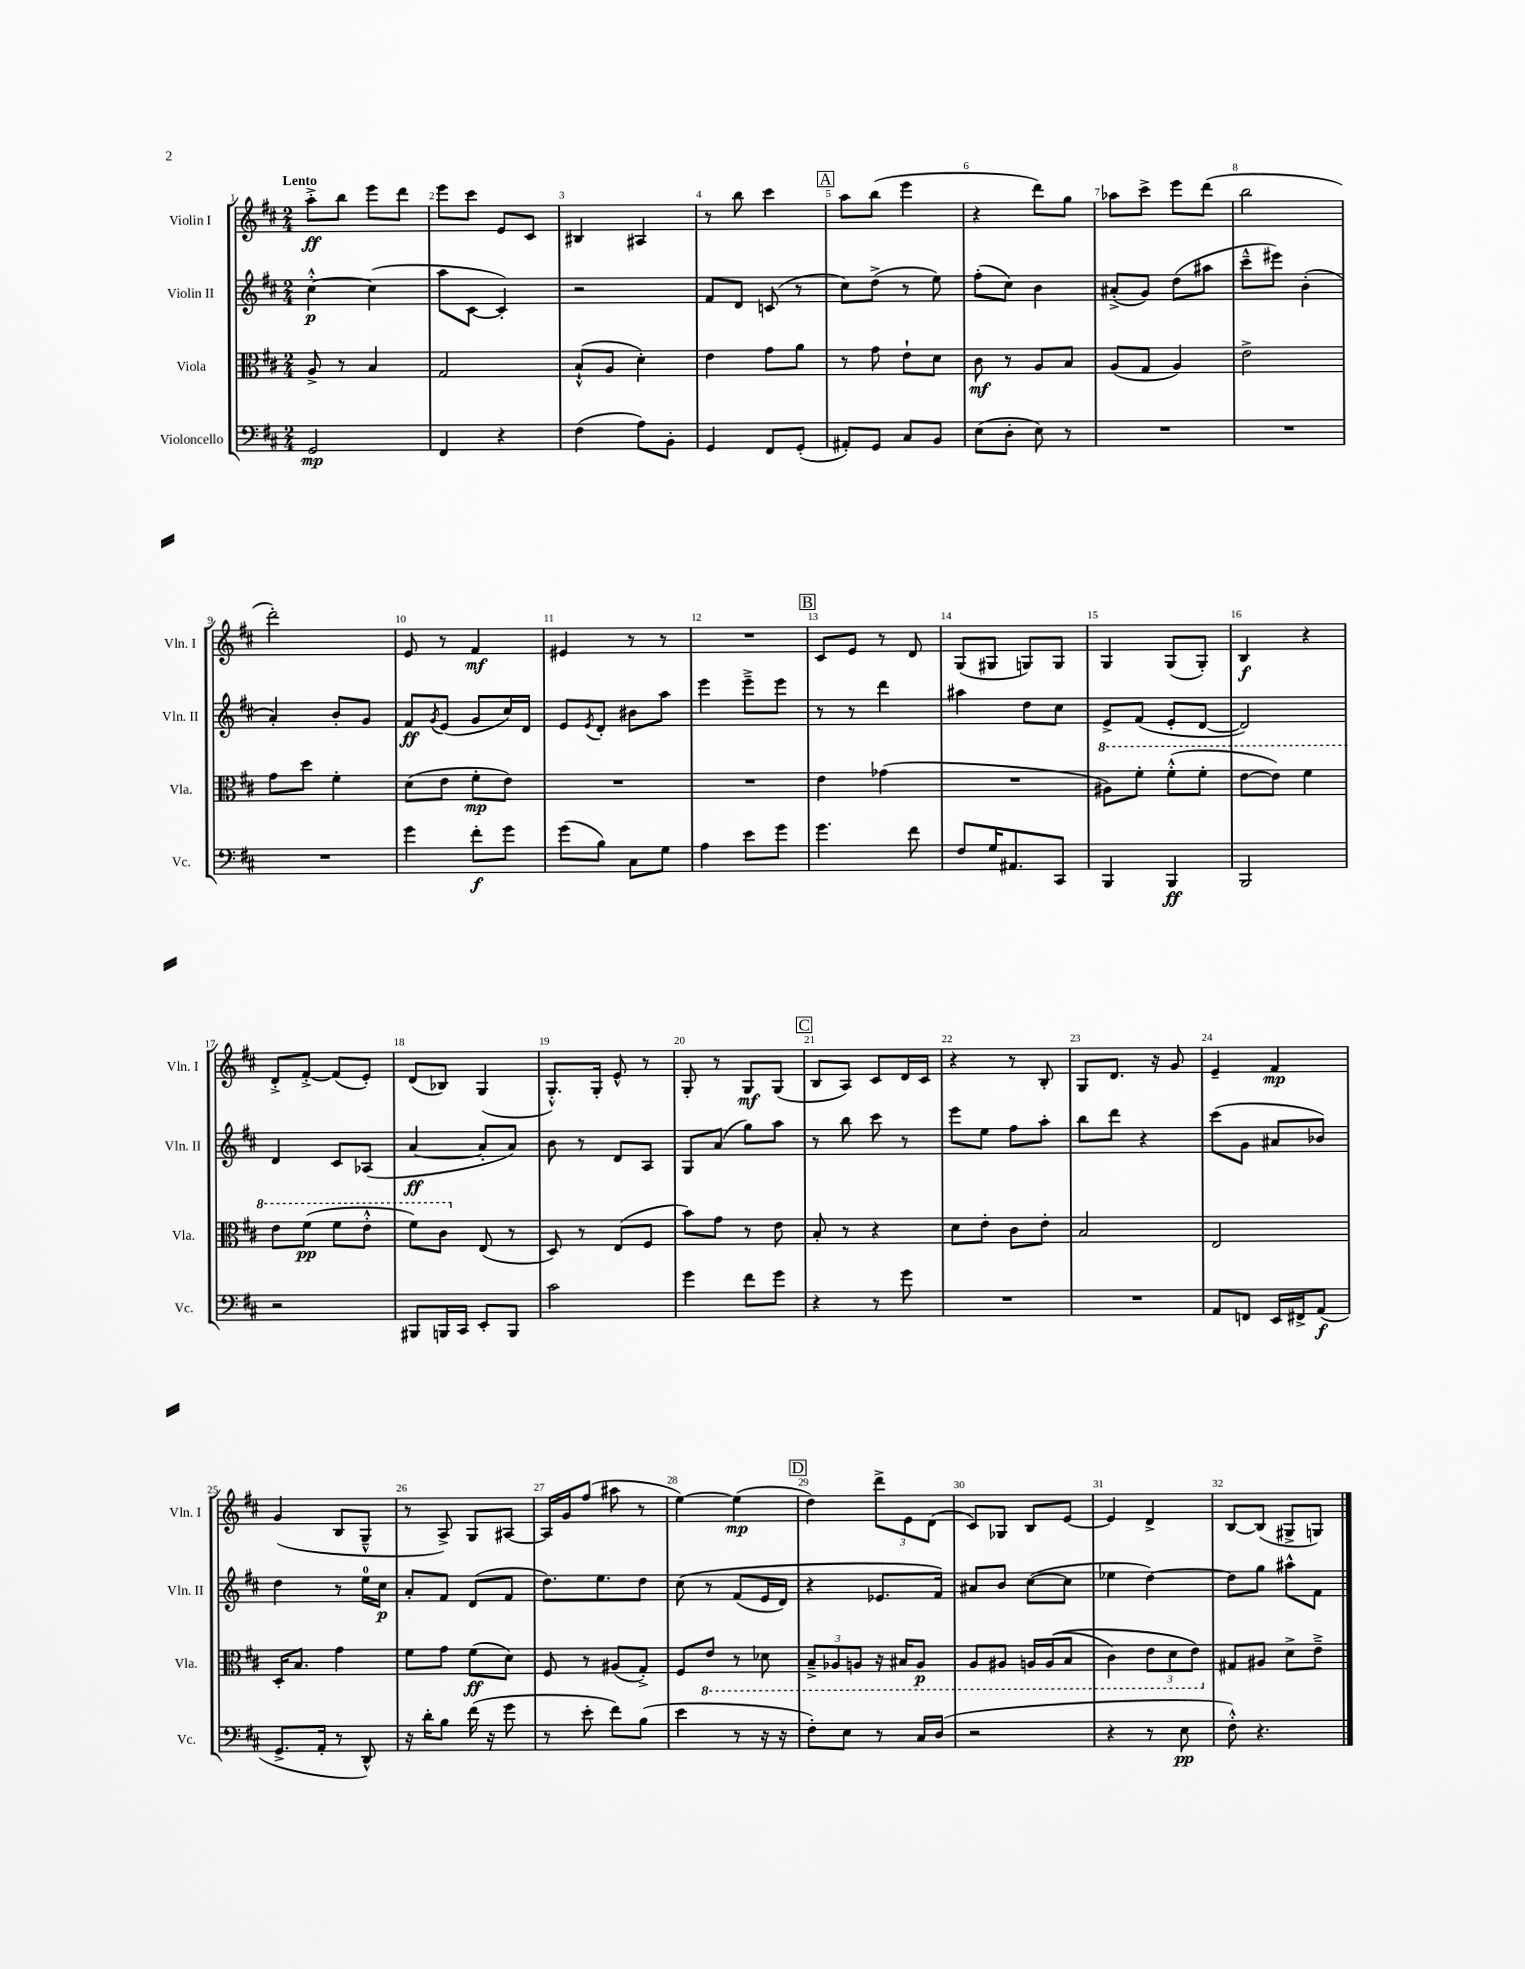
<<
\new StaffGroup <<
\new Staff = "s0" \with { instrumentName = "Violin I" shortInstrumentName = "Vln. I" } {
    \clef treble \key d \major \numericTimeSignature \time 2/4 \tempo "Lento"
    a''8-.->\ff b''8 e'''8 d'''8 |
    e'''8 cis'''8 e'8 cis'8 |
    bis4 ais4 |
    r8 b''8 cis'''4 |
    \mark \markup { \box "A" } a''8 b''8( e'''4 |
    r4 d'''8) g''8 |
    aes''8 cis'''8-> e'''8 d'''8( |
    b''2 |
    d'''2-.) |
    e'8 r8 fis'4\mf |
    eis'4 r8 r8 |
    R2 |
    \mark \markup { \box "B" } cis'8 e'8 r8 d'8 |
    g8( gis8 g8) g8 |
    g4 g8( g8-.) |
    b4\f r4 |
    d'8-.-> fis'8~-.-> fis'8( e'8-.) |
    d'8( bes8) g4( |
    g8.-.-^) g16-. e'8-^ r8 |
    g8-. r8 g8\mf g8( |
    \mark \markup { \box "C" } b8 a8) cis'8 d'16 cis'16 |
    r4 r8 b8-. |
    g8 d'8. r16 g'8 |
    e'4-- fis'4\mp |
    g'4( b8 g8---^ |
    r8 a8->) g8 ais8~ |
    ais16 g'16 fis''8( ais''8 r8 |
    e''4~) e''4\mp( |
    \mark \markup { \box "D" } d''4) \tuplet 3/2 { d'''8-> e'8 d'8( } |
    cis'8) ges8 b8 e'8~ |
    e'4 d'4-> |
    b8~ b8( gis8-> g8) \bar "|." |
}
\new Staff = "s1" \with { instrumentName = "Violin II" shortInstrumentName = "Vln. II" } {
    \clef treble \key d \major \numericTimeSignature \time 2/4
    cis''4~-.-^\p cis''4( |
    a''8 cis'8~ cis'4-.) |
    r2 |
    fis'8 d'8 c'8( r8 |
    \mark \markup { \box "A" } cis''8) d''8->( r8 e''8) |
    fis''8-.( cis''8) b'4 |
    ais'8-.->( g'8) d''8( ais''8 |
    cis'''8---^ eis'''8) b'4-.( |
    a'4-.) b'8-. g'8 |
    fis'8\ff \acciaccatura { g'8 } e'8( g'8 cis''16) d'16 |
    e'8 \acciaccatura { e'8 } d'8-. bis'8 a''8 |
    e'''4 e'''8---> e'''8 |
    \mark \markup { \box "B" } r8 r8 d'''4 |
    ais''4 d''8 cis''8 |
    e'8-> fis'8( e'8-. d'8~ |
    d'2) |
    d'4 cis'8 aes8( |
    a'4~\ff a'8-. a'8) |
    b'8 r8 d'8 a8 |
    g8 a'8( g''8) a''8 |
    \mark \markup { \box "C" } r8 b''8 cis'''8 r8 |
    e'''8 e''8 fis''8 a''8-. |
    b''8 d'''8 r4 |
    cis'''8( g'8 ais'8 bes'8) |
    d''4 r8 e''16-0 cis''16\p |
    a'8-. fis'8 d'8( fis'8 |
    d''8.) e''8. d''8 |
    cis''8\( r8 fis'8( e'16 d'16) |
    \mark \markup { \box "D" } r4 ees'8. fis'16\) |
    ais'8 b'8 cis''8~( cis''8 |
    ees''4 d''4~) |
    d''8 g''8 ais''8-^ fis'8 \bar "|." |
}
\new Staff = "s2" \with { instrumentName = "Viola" shortInstrumentName = "Vla." } {
    \clef alto \key d \major \numericTimeSignature \time 2/4
    a8-> r8 b4 |
    g2 |
    b8-!-^( a8 d'4-.) |
    e'4 g'8 a'8 |
    \mark \markup { \box "A" } r8 g'8 e'8-! d'8 |
    cis'8\mf r8 a8 b8 |
    a8( g8 a4) |
    e'2-> |
    g'8 d''8 fis'4-. |
    d'8( e'8 fis'8-.\mp e'8) |
    R2 |
    R2 |
    \mark \markup { \box "B" } e'4 ges'4( |
    R2 |
    \ottava #1 ais'8) fis''8-. fis''8-.-^( fis''8-. |
    e''8~ e''8) fis''4 |
    e''8 fis''8\pp( fis''8 e''8-.-^ |
    fis''8) cis''8 \ottava #0 e8( r8 |
    d8) r8 e8( fis8 |
    b'8) g'8 r8 e'8 |
    \mark \markup { \box "C" } b8-. r8 r4 |
    d'8 e'8-. cis'8 e'8-. |
    b2 |
    e2 |
    d16-. b8. g'4 |
    fis'8 g'8 fis'8\ff( d'8) |
    fis8 r8 ais8( g8-.->) |
    fis8 \ottava #-1 e8 r8 des8 |
    \mark \markup { \box "D" } \tuplet 3/2 { b,8---> aes,8 a,8 } r16 bis,16 a,8\p |
    a,8 ais,8 a,16 a,16(\( b,8 |
    cis4) \tuplet 3/2 { e8 d8 e8\) \ottava #0 } |
    gis8 ais8 d'8-> e'8---> \bar "|." |
}
\new Staff = "s3" \with { instrumentName = "Violoncello" shortInstrumentName = "Vc." } {
    \clef bass \key d \major \numericTimeSignature \time 2/4
    g,2\mp |
    fis,4 r4 |
    fis4( a8) b,8-. |
    g,4 fis,8 g,8-.( |
    \mark \markup { \box "A" } ais,8-.) g,8 cis8 b,8 |
    e8( d8-. e8) r8 |
    R2 |
    R2 |
    R2 |
    g'4 fis'8-.\f g'8 |
    g'8( b8) cis8 g8 |
    a4 e'8 g'8 |
    \mark \markup { \box "B" } g'4. fis'8 |
    fis8 g16 ais,8. cis,8 |
    b,,4 b,,4\ff |
    b,,2 |
    r2 |
    bis,,8 b,,16 cis,16 e,8-. b,,8 |
    cis'2 |
    g'4 fis'8 g'8 |
    \mark \markup { \box "C" } r4 r8 g'8 |
    R2 |
    R2 |
    a,8 f,8 e,16 fis,16-> a,8\f( |
    g,8.-> a,16-. r8 d,8-^) |
    r16 d'16-. b8 fis'16( r16 g'8 |
    r8 e'8-. fis'8) b8( |
    e'4 r8 r16 r16 |
    \mark \markup { \box "D" } fis8-.) e8 r8 cis16 d16( |
    r2 |
    r4 r8 e8\pp |
    fis8-.-^) r4. \bar "|." |
}
>>
>>
\layout { \context { \Score \override BarNumber.break-visibility = ##(#f #t #t) barNumberVisibility = #all-bar-numbers-visible } }
